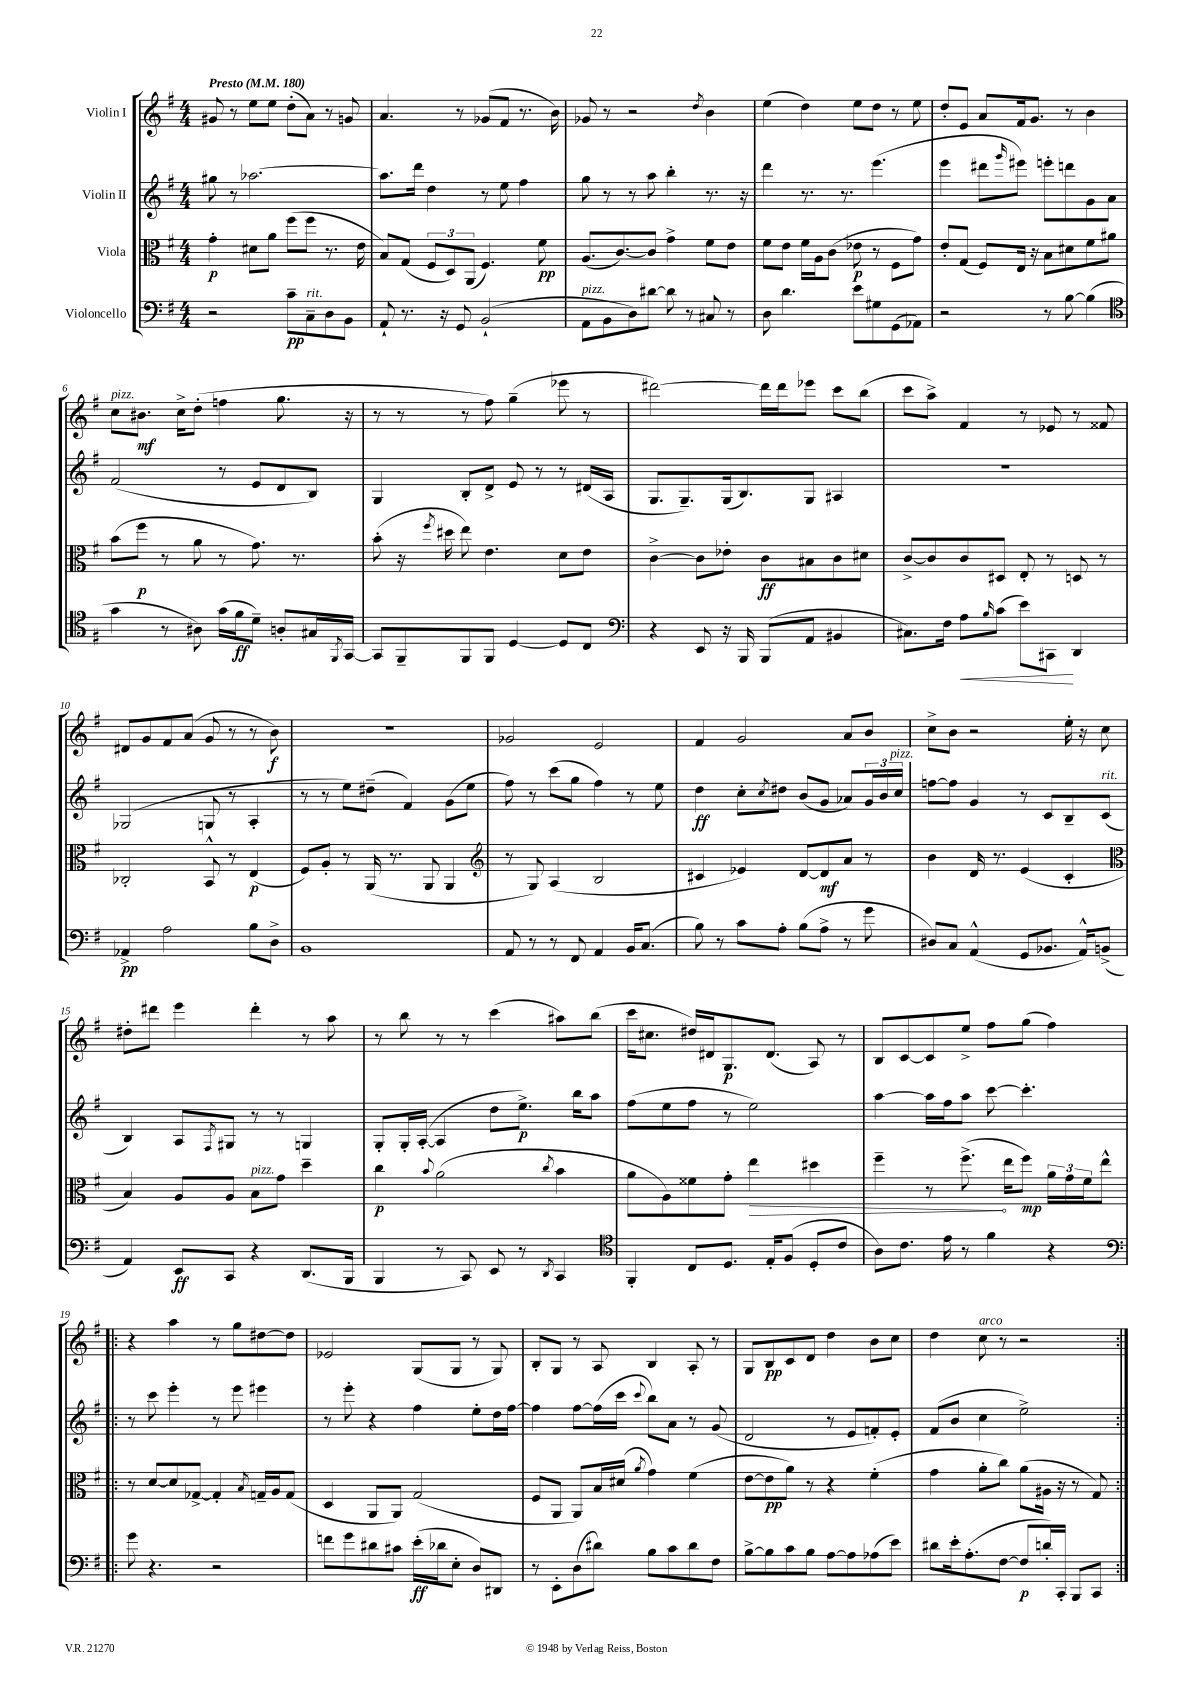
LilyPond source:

<<
\new StaffGroup <<
\new Staff = "s0" \with { instrumentName = "Violin I" } {
    \clef treble \key g \major \numericTimeSignature \time 4/4 \tempo "Presto" 4 = 180
    gis'8 r8 e''8 e''8 d''8-.( a'8) r8 g'8 |
    a'4. r8 ges'8( fis'8 r8. b'16) |
    ges'8 r8 r2 \acciaccatura { d''8 } b'4 |
    e''4( d''4) e''8 d''8 r8 e''8 |
    d''8-. e'8 a'8 fis'16 g'8. r8 b'4 |
    c''8^\markup { \italic "pizz." } bis'8.\mf c''16-> d''8-.( f''4 g''8. r16 |
    r8 r8 r8 fis''8) g''4--( ees'''8 r8 |
    dis'''2~) dis'''16 dis'''16 ees'''8 c'''8 b''8( |
    c'''8 a''8->) fis'4 r8 ees'8 r8 fisis'8 |
    dis'8 g'8 fis'8 a'8( g'8 r8 r8 b'8\f) |
    R1 |
    ges'2 e'2 |
    fis'4 g'2 a'8 b'8 |
    c''8-> b'8 r2 e''16-. r16 c''8 |
    dis''8-. dis'''8 e'''4 dis'''4-. r8 a''8 |
    r8 b''8 r8 r8 c'''4( ais''8) b''8( |
    c'''16 cis''8. dis''16) dis'16 g8.\p dis'8.( a8) r8 |
    b8 c'8~ c'8 e''8-> fis''8 g''8( fis''4) |
    \repeat volta 2 { r4 a''4 r8 g''8 dis''8~ dis''8 |
    ees'2 g8( g8 r8 g8) |
    b8-. g8 r8 a8 b4 a8-. r8 |
    g8 b8\pp c'8 d'8 d''4 b'8 c''8 |
    d''4 c''8^\markup { \italic "arco" } r8 r2 | }
}
\new Staff = "s1" \with { instrumentName = "Violin II" } {
    \clef treble \key g \major \numericTimeSignature \time 4/4
    gis''8 r8 aes''2.~ |
    aes''8. d'''16 d''4 r8 e''8 fis''4 |
    g''8 r8 r8 a''8 b''4-. r8. r16 |
    d'''4 r8. r8. e'''4.( |
    e'''4 dis'''8 \grace { g'''16 } eis'''8) e'''8-. d'''8 g'8 a'8 |
    fis'2( r8 e'8 d'8 b8) |
    g4 b8-. d'8-> e'8 r8 r8 dis'16( a16 |
    g8. g8.--) g16( b8.) g8 ais4 |
    R1 |
    ges2( g8 r8 a4-. |
    r8 r8 e''8) dis''8--( fis'4) g'8( e''8 |
    fis''8) r8 c'''8( g''8 fis''4) r8 e''8 |
    d''4\ff c''8-. \acciaccatura { c''8 } dis''8 b'8( g'8 aes'8) \tuplet 3/2 { g'16 b'16 c''16^\markup { \italic "pizz." } } |
    f''8~ f''8 g'4 r8 c'8 b8-- c'8^\markup { \italic "rit." }( |
    b4) a8 \acciaccatura { fis8 } gis8 r8 r8 g4 |
    g8-. g16-. a16~-.( a4 d''8 e''8.->\p) b''16 a''8 |
    fis''8( e''8 fis''8 r8 e''2) |
    a''4~ a''16 fis''16 a''8 c'''8~ c'''4.-. |
    \repeat volta 2 { r8 c'''8 e'''4-. r8 e'''8 eis'''4 |
    r8 e'''8-. r4 fis''4 e''8-. d''16 fis''16~ |
    fis''4 fis''8~ fis''16( c'''16 \appoggiatura { c'''8 } b''8) a'8 r8 g'8( |
    d'2 r8 e'8 f'8-.) e'8-. |
    fis'8( b'8 c''4 e''2->) | }
}
\new Staff = "s2" \with { instrumentName = "Viola" } {
    \clef alto \key g \major \numericTimeSignature \time 4/4
    g'4-.\p dis'8 a'8 fis''8( fis''8 r8. e'16 |
    b8) g8( \tuplet 3/2 { fis8 d8) a,8( } fis4.) fis'8\pp |
    a8.( c'8.~) c'8 g'4-> fis'8 e'8 |
    fis'8 e'8 fis'16 a16 c'8( ees'8\p r8 fis8 g'8) |
    e'8-. g8( fis8) e16 r16 b8 dis'8 fis'8 ais'8 |
    b'8( fis''8\p r8 a'8 r8 g'8.) r8. |
    b'8-.( r16 \acciaccatura { fis''8 } dis''16 e''8) e'4. d'8 e'8 |
    c'4~-> c'8 ees'8-. c'8\ff bis8 c'8 dis'8 |
    c'8~-> c'8 c'8 dis8 e8-. r8 d8 r8 |
    ces2-. b,8-^ r8 e4\p( |
    fis8) a8-. r8 a,16( r8. a,8 a,4 |
    \clef treble r8 g8) a4( b2 |
    cis'4 ees'4) d'8~ d'8\mf a'8 r8 |
    b'4 d'16 r8. e'4( c'4-. |
    \clef alto b4) a8 a8 b8^\markup { \italic "pizz." } g'8 d''4-- |
    c''4\p \appoggiatura { b'8 } a'2( \acciaccatura { c''8 } b'4 |
    a'8 a8) fisis'8 g'8-. \once \override Hairpin.circled-tip = ##t e''4\> dis''4 |
    fis''4-- r8 fis''8.->\!( e''16 fis''8\mp) \tuplet 3/2 { a'16 g'16 fis'16 } e''8-^ |
    \repeat volta 2 { r8 d'8~ d'8 ges8~-> ges4-. \acciaccatura { b8 } g16-- a16 g8( |
    d4 a,8 a,8) g2( |
    fis8 a,8 a,8) b16 dis'16( \acciaccatura { a'8 } g'4) fis'4( |
    e'8~ e'8\pp a'8) r8 r4 fis'4-.( |
    g'4 a'8-. c''8) a'8( ais16 r16 r8 g8) | }
}
\new Staff = "s3" \with { instrumentName = "Violoncello" } {
    \clef bass \key g \major \numericTimeSignature \time 4/4
    r2 c'8--\pp c8--^\markup { \italic "rit." } d8 b,8 |
    a,8-! r8. r16 g,8 b,2-!( |
    a,8^\markup { \italic "pizz." } b,8 d8) dis'8~ dis'8 r8 cis8 r8 |
    d8 d'4. e'8 gis8 g,8( aes,8) |
    r2 r8 b8~ b4( |
    \clef tenor g'4 r8 ais8) g'16( fis'16\ff d'8--) a8-. gis16 \acciaccatura { fis,8 } g,16~ |
    g,8 fis,8-- fis,8 fis,8 d4~ d8 c8 |
    \clef bass r4 e,8 r16 b,,16 b,,8( a,8 bis,4 |
    cis8.) fis16 a8\< \grace { b16 } c'8( e'8) cis,8\! d,4 |
    aes,4->\pp a2 b8 d8-> |
    b,1 |
    a,8 r8 r8 fis,8 a,4 b,16 c8.( |
    b8) r8 c'8 a8-. b8( a8-> r8 g'8 |
    dis8) c8 a,4-^( g,8 bes,8. a,16-^) b,8->( |
    a,4) e,8\ff c,8 r4 d,8.( b,,16 |
    b,,4 r8 c,8) e,8 r8 \acciaccatura { d,8 } c,4 |
    \clef tenor fis,4-. c8 d8. e16-. fis8( d8-. c'8 |
    a8) c'8. e'16 r8 fis'4 r4 |
    \repeat volta 2 { \clef bass g'8 r4. r2 |
    f'8 g'8 dis'8 cis'8 e'16-.\ff( des'16 e8-. d8) dis,8 |
    r8 e,8-. d8( dis'8) b8 c'8 dis'8 fis8 |
    b8~-> b8 c'8 b8 a8~ a8 aes8( e'8) |
    dis'8 e'16-. a8.-.( fis8~ fis8\p d'16-.) c,16-. b,,8 c,8 | }
}
>>
>>
